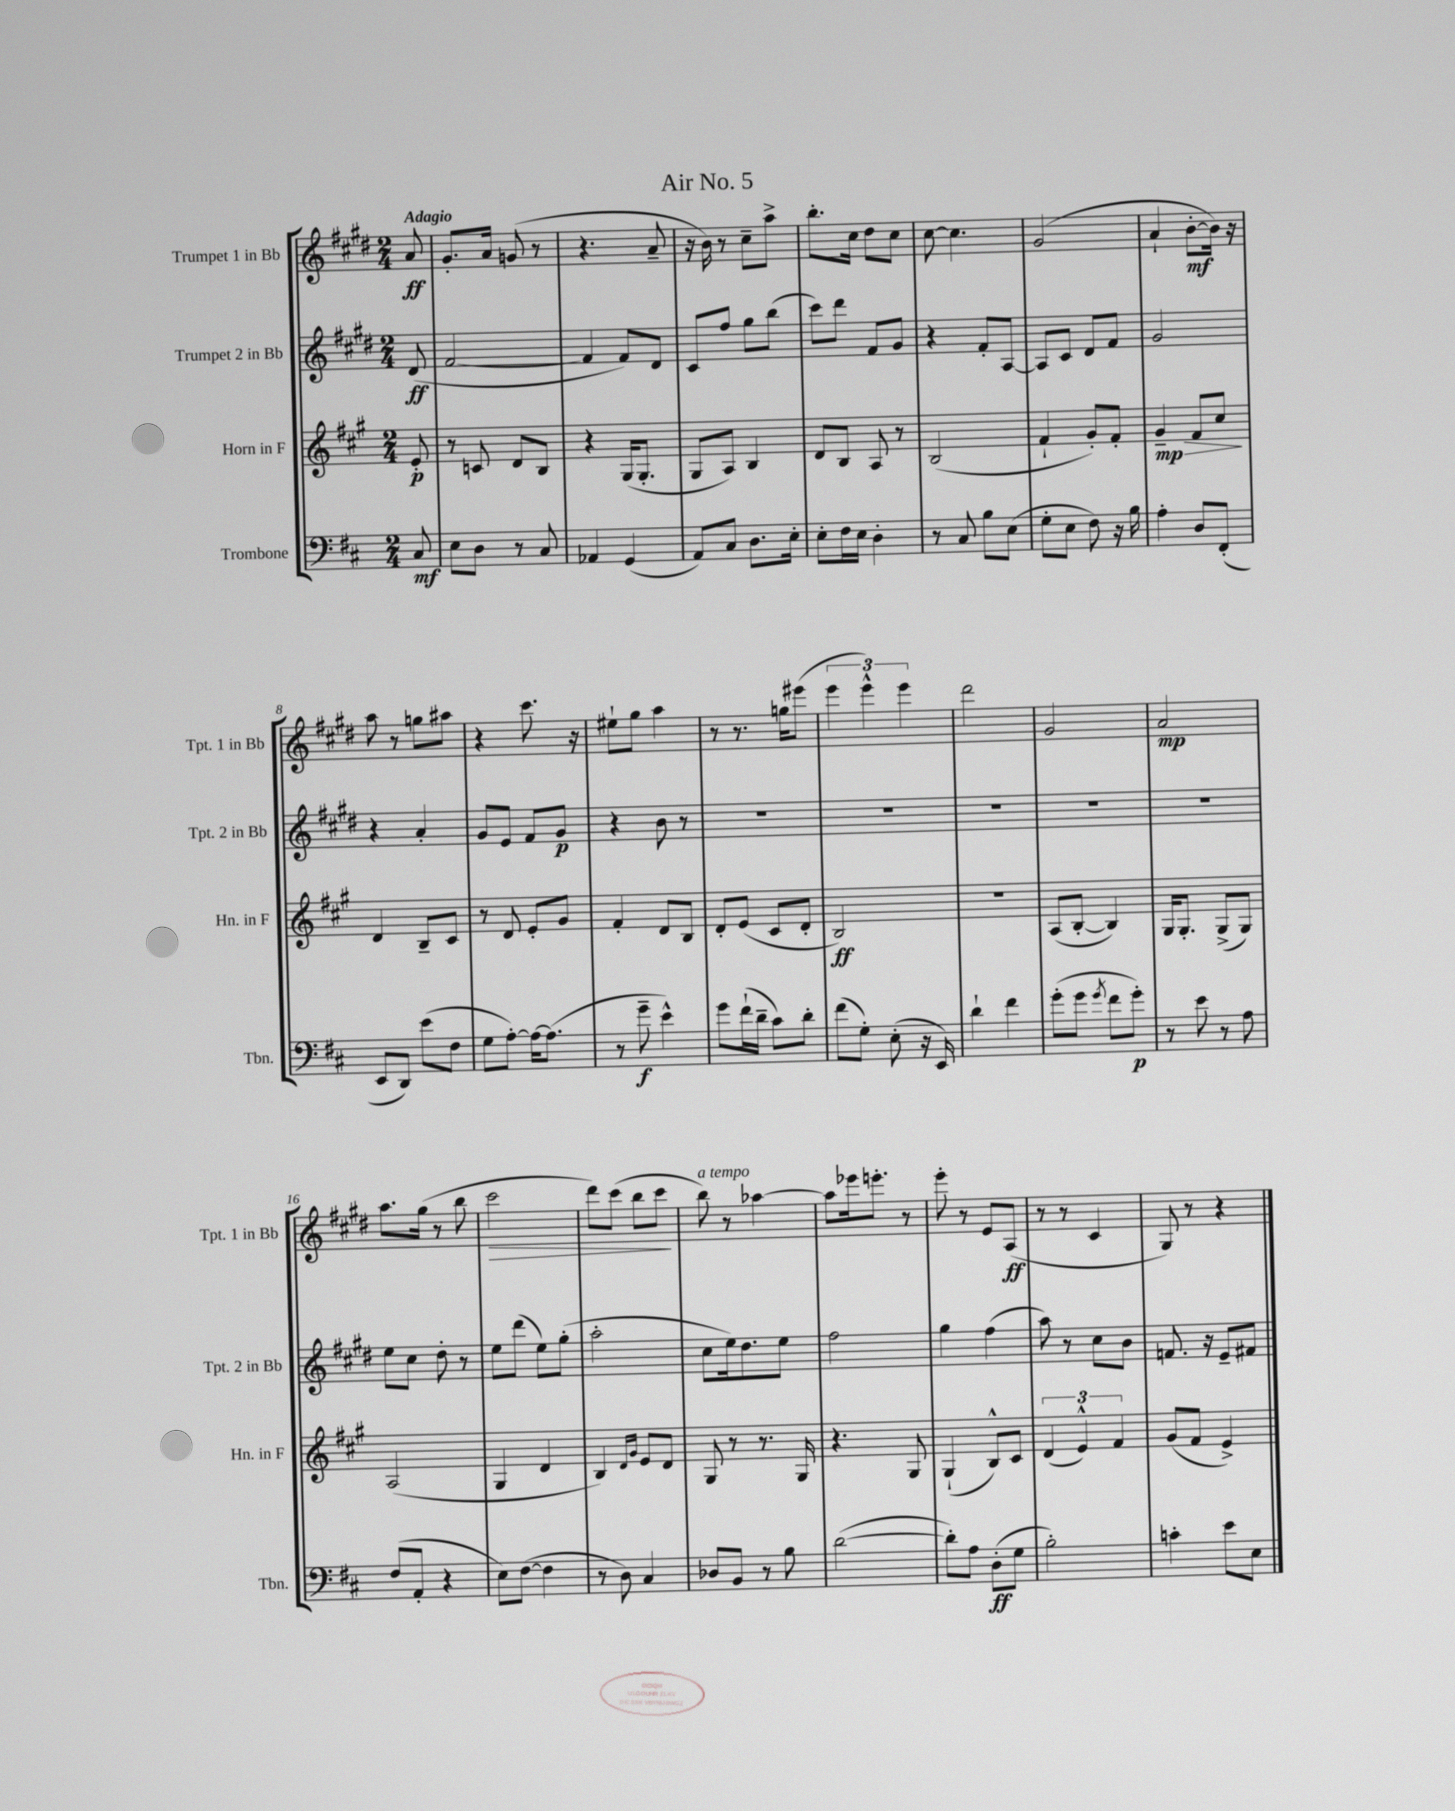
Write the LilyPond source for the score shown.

\header { title = "Air No. 5" }
<<
\new StaffGroup <<
\new Staff = "s0" \with { instrumentName = "Trumpet 1 in Bb" shortInstrumentName = "Tpt. 1 in Bb" } {
    \clef treble \key e \major \numericTimeSignature \time 2/4 \partial 8 \tempo "Adagio"
    a'8\ff |
    gis'8.-. a'16 g'8( r8 |
    r4. a'8-- |
    r16 b'16) r8 cis''8-- a''8-> |
    b''8.-. cis''16 dis''8 cis''8 |
    cis''8~ cis''4. |
    gis'2( |
    a'4-! b'8~-.\mf b'16) r16 |
    a''8 r8 g''8 ais''8 |
    r4 cis'''8. r16 |
    eis''8-! gis''8 a''4 |
    r8 r8. g''16 eis'''8( |
    \tuplet 3/2 { e'''4 e'''4-^) e'''4 } |
    dis'''2 |
    gis'2 |
    a'2\mp |
    a''8. gis''16( r8 b''8 |
    cis'''2\> |
    dis'''8) cis'''8( b''8 cis'''8\! |
    b''8^\markup { \italic "a tempo" }) r8 aes''4~ |
    aes''8 ees'''16 e'''8.-. r8 |
    e'''8-. r8 e'8 a8\ff( |
    r8 r8 cis'4 |
    gis8) r8 r4 \bar "|." |
}
\new Staff = "s1" \with { instrumentName = "Trumpet 2 in Bb" shortInstrumentName = "Tpt. 2 in Bb" } {
    \clef treble \key e \major \numericTimeSignature \time 2/4 \partial 8
    dis'8\ff( |
    fis'2~ |
    fis'4 fis'8) dis'8 |
    cis'8 fis''8 gis''8 b''8( |
    cis'''8) dis'''8 fis'8 gis'8 |
    r4 fis'8-. a8~ |
    a8 cis'8 dis'8 fis'8 |
    gis'2 |
    r4 a'4-. |
    gis'8 e'8 fis'8 gis'8\p |
    r4 b'8 r8 |
    R2 |
    R2 |
    R2 |
    R2 |
    R2 |
    e''8 cis''8 dis''8-. r8 |
    e''8 dis'''8( e''8) gis''8-.( |
    a''2-. |
    cis''8 e''16) dis''8. e''8 |
    fis''2 |
    gis''4 fis''4( |
    a''8) r8 cis''8 b'8 |
    f'8. r16 e'8-- fis'8 \bar "|." |
}
\new Staff = "s2" \with { instrumentName = "Horn in F" shortInstrumentName = "Hn. in F" } {
    \clef treble \key a \major \numericTimeSignature \time 2/4 \partial 8
    e'8-.\p |
    r8 c'8 d'8 b8 |
    r4 gis16( gis8.-. |
    gis8 a8) b4 |
    d'8 b8 a8 r8 |
    b2( |
    fis'4-! gis'8-.) fis'8-. |
    gis'4--\mp\> fis'8 cis''8\! |
    d'4 b8-- cis'8 |
    r8 d'8 e'8-. gis'8 |
    fis'4-. d'8 b8 |
    d'8-. e'8( cis'8 d'8-. |
    b2\ff) |
    r2 |
    a8( b8~-. b4) |
    gis16 gis8.-. gis8->( gis8) |
    a2( |
    gis4 d'4 |
    b4) \grace { d'16 gis'16 } e'8 d'8 |
    gis8 r8 r8. gis16 |
    r4. gis8 |
    gis4-!( b8-^) cis'8 |
    \tuplet 3/2 { d'4( e'4-^) fis'4 } |
    gis'8( fis'8 e'4->) \bar "|." |
}
\new Staff = "s3" \with { instrumentName = "Trombone" shortInstrumentName = "Tbn." } {
    \clef bass \key d \major \numericTimeSignature \time 2/4 \partial 8
    cis8\mf |
    e8 d8 r8 cis8 |
    aes,4 g,4( |
    a,8) cis8 d8. e16-. |
    e8-. fis16 e16 d4-. |
    r8 cis8 b8 e8( |
    g8-. e8 fis8) r16 b16 |
    a4-. d8 fis,8-.( |
    e,8 d,8) e'8( fis8 |
    g8 a8~-.) a16~ a8.( |
    r8 g'8--\f e'4-^) |
    g'8 fis'16-!( d'16-- cis'8) d'8-. |
    fis'8( g8-.) e8-.( r16 e,16) |
    d'4-! fis'4 |
    g'8-.( g'8 \acciaccatura { g'8 } fis'8 g'8-.\p) |
    r8 e'8 r8 a8 |
    fis8( a,8-. r4 |
    e8) fis8~( fis4 |
    r8 d8) cis4 |
    des8 b,8 r8 b8 |
    d'2~( |
    d'8-.) a8 d8-.\ff( g8 |
    b2-.) |
    c'4-. e'8 e8 \bar "|." |
}
>>
>>
